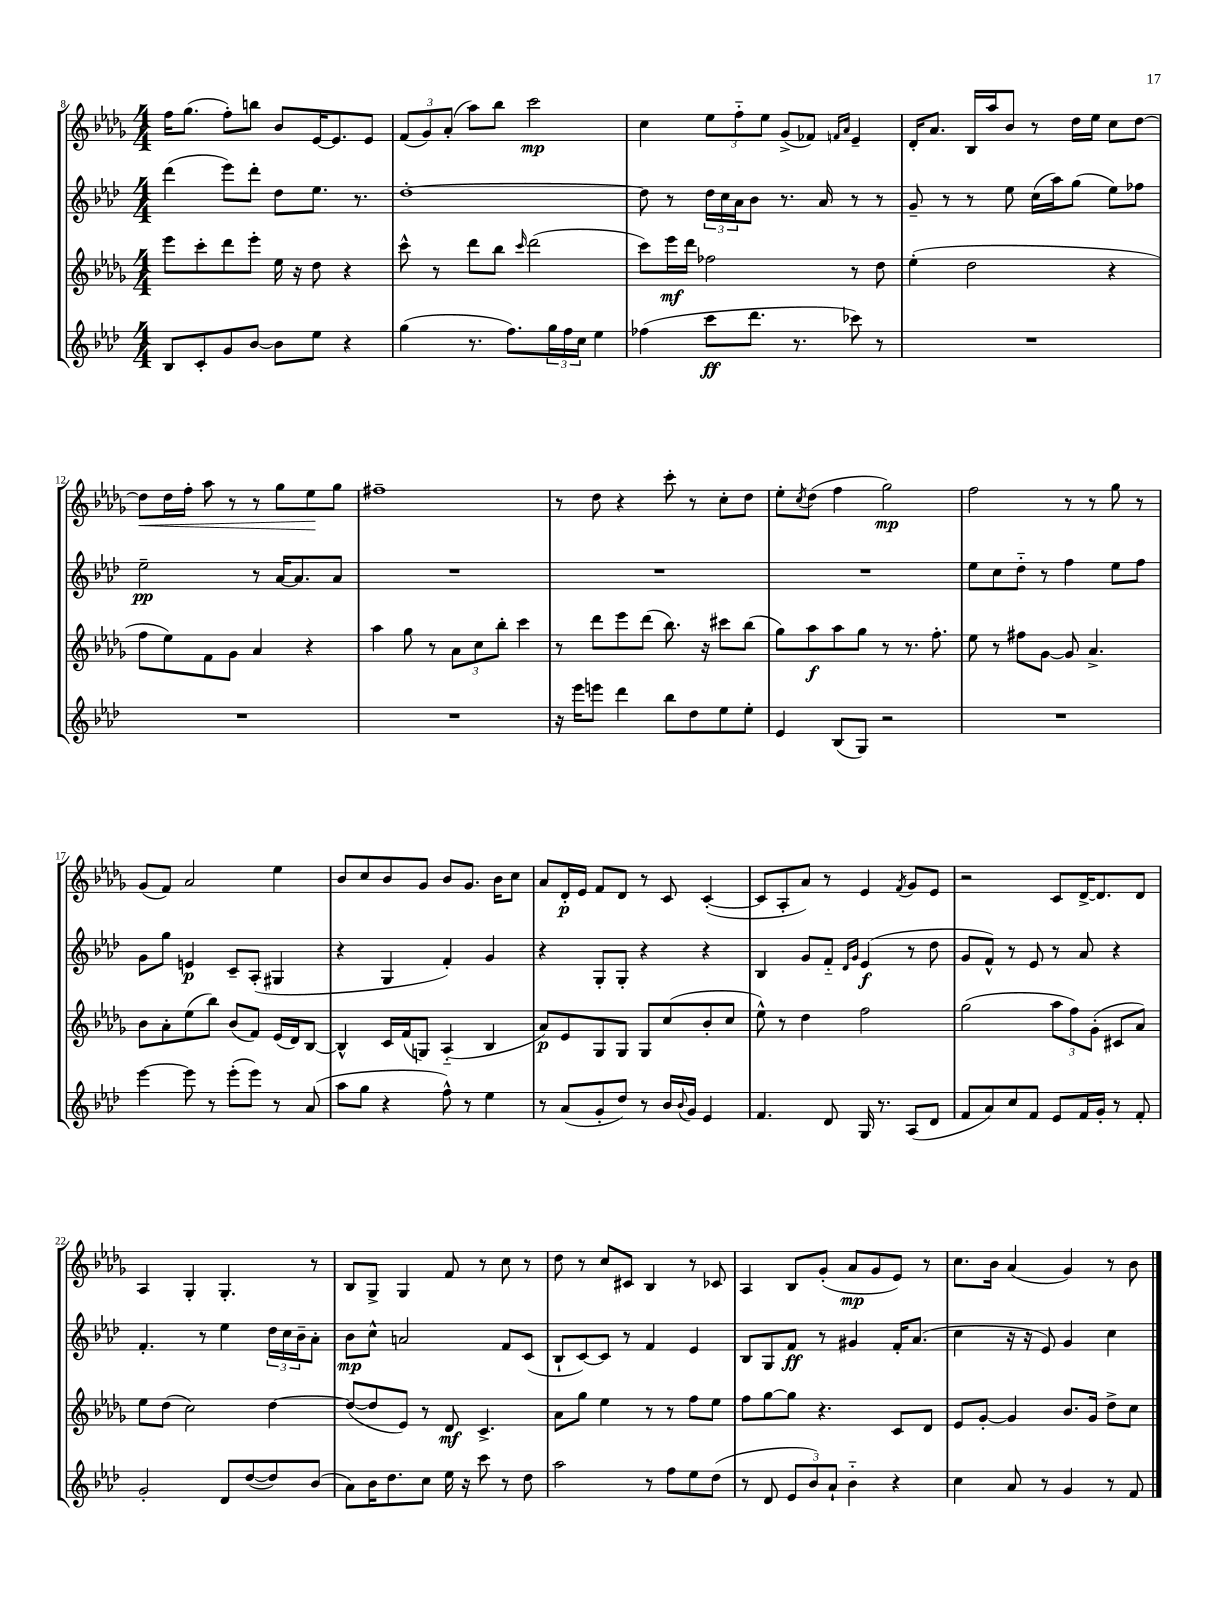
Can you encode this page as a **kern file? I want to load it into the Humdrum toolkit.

**kern	**dynam	**kern	**dynam	**kern	**dynam	**kern	**dynam
*part4	*part4	*part3	*part3	*part2	*part2	*part1	*part1
*staff4	*staff4	*staff3	*staff3	*staff2	*staff2	*staff1	*staff1
*clefG2	*	*clefG2	*	*clefG2	*	*clefG2	*
*k[b-e-a-d-]	*	*k[b-e-a-d-g-]	*	*k[b-e-a-d-]	*	*k[b-e-a-d-g-]	*
*M4/4	*	*M4/4	*	*M4/4	*	*M4/4	*
=8	=8	=8	=8	=8	=8	=8	=8
8B-/L	.	8eee-\L	.	(4ddd-\	.	16ff\KL	.
.	.	.	.	.	.	(8.gg-\J	.
8c'/	.	8ccc'\	.	.	.	.	.
8g/	.	8ddd-\	.	8eee-\L)	.	8ff'\L)	.
[8b-/J	.	8eee-'\J	.	8ddd-'\J	.	8bbn\J	.
8b-\L]	.	16ee-\	.	8dd-\L	.	8b-/L	.
.	.	16r	.	.	.	.	.
8ee-\J	.	8dd-\	.	8.ee-\J	.	[16e-/K	.
.	.	.	.	.	.	8.e-/]	.
4r	.	4r	.	.	.	.	.
.	.	.	.	8.r	.	.	.
.	.	.	.	.	.	8e-/J	.
=9	=9	=9	=9	=9	=9	=9	=9
(4gg\	.	8ccc^^\	.	[1dd-'	.	(12f/L	.
.	.	.	.	.	.	12g-/)	.
.	.	8r	.	.	.	.	.
.	.	.	.	.	.	(12a-'/J	.
8.r	.	8ddd-\L	.	.	.	8aa-\L)	.
.	.	8bb-\J	.	.	.	8bb-\J	.
8.ff\L)	.	.	.	.	.	.	.
.	.	16qqccc/	.	.	.	.	.
.	.	(2ddd-\	.	.	.	2ccc\	mp
24gg\L	.	.	.	.	.	.	.
24ff\	.	.	.	.	.	.	.
24cc\JJ	.	.	.	.	.	.	.
4ee-\	.	.	.	.	.	.	.
=10	=10	=10	=10	=10	=10	=10	=10
(4ff-X\	.	8ccc\L)	.	8dd-\]	.	4cc\	.
.	.	16eee-\L	mf	8r	.	.	.
.	.	16ddd-\JJ	.	.	.	.	.
8ccc\L	ff	2ff-X\	.	24dd-\LL	.	12ee-\L	.
.	.	.	.	24cc\	.	.	.
.	.	.	.	24a-\J	.	12ff\	.
8.ddd-\J	.	.	.	8b-\J	.	.	.
.	.	.	.	.	.	12ee-\J	.
.	.	.	.	8.r	.	(8g-^/L	.
8.r	.	.	.	.	.	.	.
.	.	.	.	.	.	8f-X/J)	.
.	.	.	.	16a-/	.	.	.
.	.	.	.	.	.	16qqfn/LL	.
.	.	.	.	.	.	16qqa-/JJ	.
8ccc-X\)	.	8r	.	8r	.	4e-~/	.
8r	.	8dd-\	.	8r	.	.	.
=11	=11	=11	=11	=11	=11	=11	=11
1r	.	(4ee-'\	.	8g~/	.	16d-'/KL	.
.	.	.	.	.	.	8.a-/J	.
.	.	.	.	8r	.	.	.
.	.	2dd-\	.	8r	.	16B-/LL	.
.	.	.	.	.	.	16aa-/J	.
.	.	.	.	8ee-\	.	8b-/J	.
.	.	.	.	(16cc\LL	.	8r	.
.	.	.	.	16aa-\J)	.	.	.
.	.	.	.	(8gg\J	.	16dd-\LL	.
.	.	.	.	.	.	16ee-\JJ	.
.	.	4r	.	8ee-\L)	.	8cc\L	.
.	.	.	.	8ff-X\J	.	[8dd-\J	.
!!LO:LB:g=z
=12	=12	=12	=12	=12	=12	=12	=12
!	!	!	!	!	!	!	!LO:HP:b
1r	.	8ff\L	.	2ee-~\	pp	8dd-\L]	<
.	.	8ee-\)	.	.	.	16dd-\L	.
.	.	.	.	.	.	16ff'\JJ	.
.	.	8f\	.	.	.	8aa-\	.
.	.	8g-\J	.	.	.	8r	.
.	.	4a-/	.	8r	.	8r	.
.	.	.	.	[16a-/KL	.	8gg-\L	.
.	.	.	.	8.a-/]	.	.	.
.	.	4r	.	.	.	8ee-\	.
.	.	.	.	8a-/J	.	8gg-\J	[
=13	=13	=13	=13	=13	=13	=13	=13
1r	.	4aa-\	.	1r	.	1ff#X~	.
.	.	8gg-\	.	.	.	.	.
.	.	8r	.	.	.	.	.
.	.	12a-\L	.	.	.	.	.
.	.	12cc\	.	.	.	.	.
.	.	12bb-'\J	.	.	.	.	.
.	.	4ccc\	.	.	.	.	.
=14	=14	=14	=14	=14	=14	=14	=14
16r	.	8r	.	1r	.	8r	.
16eee-\KL	.	.	.	.	.	.	.
8eeen\J	.	8ddd-\L	.	.	.	8dd-\	.
4ddd-\	.	8eee-\	.	.	.	4r	.
.	.	(8ddd-\J	.	.	.	.	.
8bb-\L	.	8.bb-\)	.	.	.	8ccc'\	.
8dd-\	.	.	.	.	.	8r	.
.	.	16r	.	.	.	.	.
8ee-\	.	8ccc#X\L	.	.	.	8cc'\L	.
8ee-'\J	.	(8bb-\J	.	.	.	8dd-\J	.
=15	=15	=15	=15	=15	=15	=15	=15
4e-/	.	8gg-\L)	.	1r	.	8ee-'\L	.
.	.	.	.	.	.	8qcc/	.
.	.	8aa-\	f	.	.	(8dd-\J	.
(8B-/L	.	8aa-\	.	.	.	4ff\	.
8G/J)	.	8gg-\J	.	.	.	.	.
2r	.	8r	.	.	.	2gg-\)	mp
.	.	8.r	.	.	.	.	.
.	.	8.ff'\	.	.	.	.	.
=16	=16	=16	=16	=16	=16	=16	=16
1r	.	8ee-\	.	8ee-\L	.	2ff\	.
.	.	8r	.	8cc\	.	.	.
.	.	8ff#X\L	.	8dd-\J	.	.	.
.	.	[8g-\J	.	8r	.	.	.
.	.	8g-/]	.	4ff\	.	8r	.
.	.	4.a-^/	.	.	.	8r	.
.	.	.	.	8ee-\L	.	8gg-\	.
.	.	.	.	8ff\J	.	8r	.
!!LO:LB:g=z
=17	=17	=17	=17	=17	=17	=17	=17
[4eee-\	.	8b-\L	.	8g\L	.	(8g-/L	.
.	.	8a-'\	.	8gg\J	.	8f/J)	.
8eee-\]	.	(8ee-\	.	4en/	p	2a-/	.
8r	.	8bb-\J)	.	.	.	.	.
(8eee-'\L	.	(8b-/L	.	8c~/L	.	.	.
8eee-\J)	.	8f/J)	.	(8A-'/J	.	.	.
8r	.	(16e-/LL	.	4G#X/	.	4ee-\	.
.	.	16d-/J)	.	.	.	.	.
(8a-/	.	[8B-/J	.	.	.	.	.
=18	=18	=18	=18	=18	=18	=18	=18
8aa-\L	.	4B-^^/]	.	4r	.	8b-/L	.
8gg\J	.	.	.	.	.	8cc/	.
4r	.	16c/LL	.	4G/	.	8b-/	.
.	.	(16f/J	.	.	.	.	.
.	.	8Gn/J)	.	.	.	8g-/J	.
8ff^^\)	.	(4A-/	.	4f'/)	.	8b-/L	.
8r	.	.	.	.	.	8.g-/J	.
4ee-\	.	4B-/	.	4g/	.	.	.
.	.	.	.	.	.	16b-\KL	.
.	.	.	.	.	.	8cc\J	.
=19	=19	=19	=19	=19	=19	=19	=19
8r	.	8a-/L)	p	4r	.	8a-/L	.
(8a-/L	.	8e-/	.	.	.	16d-'/L	p
.	.	.	.	.	.	16e-/JJ	.
8g'/	.	8G-/	.	8G'/L	.	8f/L	.
8dd-/J)	.	8G-/J	.	8G'/J	.	8d-/J	.
8r	.	8G-/L	.	4r	.	8r	.
16b-/LL	.	(8cc/	.	.	.	8c/	.
8qqb-/	.	.	.	.	.	.	.
16g/JJ	.	.	.	.	.	.	.
4e-/	.	8b-'/	.	4r	.	([4c'/	.
.	.	8cc/J	.	.	.	.	.
=20	=20	=20	=20	=20	=20	=20	=20
4.f/	.	8ee-^^\)	.	4B-/	.	8c/L]	.
.	.	8r	.	.	.	8A-'/	.
.	.	4dd-\	.	8g/L	.	8a-/J)	.
8d-/	.	.	.	8f/J	.	8r	.
.	.	.	.	16qqd-/LL	.	.	.
.	.	.	.	16qqg/JJ	.	.	.
16G/	.	2ff\	.	(4e-/	f	4e-/	.
8.r	.	.	.	.	.	.	.
.	.	.	.	.	.	8qf/	.
(8A-/L	.	.	.	8r	.	8g-/L	.
8d-/J	.	.	.	8dd-\	.	8e-/J	.
=21	=21	=21	=21	=21	=21	=21	=21
8f/L	.	(2gg-\	.	8g/L	.	2r	.
8a-/)	.	.	.	8f^^/J)	.	.	.
8cc/	.	.	.	8r	.	.	.
8f/J	.	.	.	8e-/	.	.	.
8e-/L	.	12aa-\L	.	8r	.	8c/L	.
.	.	12ff\)	.	.	.	.	.
16f/L	.	.	.	8a-/	.	[16d-^/K	.
.	.	(12g-'\J	.	.	.	.	.
16g'/JJ	.	.	.	.	.	8.d-/]	.
8r	.	8c#X/L	.	4r	.	.	.
8f'/	.	8a-/J)	.	.	.	8d-/J	.
!!LO:LB:g=z
=22	=22	=22	=22	=22	=22	=22	=22
2g'/	.	8ee-\L	.	4.f'/	.	4A-/	.
.	.	(8dd-\J	.	.	.	.	.
.	.	2cc\)	.	.	.	4G-'/	.
.	.	.	.	8r	.	.	.
8d-/L	.	.	.	4ee-\	.	4.G-'/	.
([8dd-/	.	.	.	.	.	.	.
8dd-/])	.	[4dd-\	.	24dd-\LL	.	.	.
.	.	.	.	24cc\	.	.	.
.	.	.	.	24b-~\J	.	.	.
(8b-/J	.	.	.	8a-'\J	.	8r	.
=23	=23	=23	=23	=23	=23	=23	=23
8a-\L)	.	(8dd-/L_	.	8b-\L	mp	8B-/L	.
16b-\K	.	8dd-/]	.	8cc^^\J	.	8G-^/J	.
8.dd-\	.	.	.	.	.	.	.
.	.	8e-/J)	.	2an/	.	4G-/	.
8cc\J	.	8r	.	.	.	.	.
16ee-\	.	8d-/	mf	.	.	8f/	.
16r	.	.	.	.	.	.	.
8ccc\	.	4.c^/	.	.	.	8r	.
8r	.	.	.	8f/L	.	8cc\	.
8dd-\	.	.	.	(8c/J	.	8r	.
=24	=24	=24	=24	=24	=24	=24	=24
2aa-\	.	8a-\L	.	8B-`/L	.	8dd-\	.
.	.	8gg-\J	.	[8c/)	.	8r	.
.	.	4ee-\	.	8c/J]	.	8cc/L	.
.	.	.	.	8r	.	8c#X/J	.
8r	.	8r	.	4f/	.	4B-/	.
8ff\L	.	8r	.	.	.	.	.
8ee-\	.	8ff\L	.	4e-/	.	8r	.
(8dd-\J	.	8ee-\J	.	.	.	8c-X/	.
=25	=25	=25	=25	=25	=25	=25	=25
8r	.	8ff\L	.	8B-/L	.	4A-/	.
8d-/	.	[8gg-\	.	8G/	.	.	.
12e-/L	.	8gg-\J]	.	8f/J	ff	8B-/L	.
12b-/)	.	.	.	.	.	.	.
.	.	4.r	.	8r	.	(8g-'/J	.
12a-`/J	.	.	.	.	.	.	.
4b-\	.	.	.	4g#X/	.	8a-/L	mp
.	.	.	.	.	.	8g-/	.
4r	.	8c/L	.	16f'/KL	.	8e-/J)	.
.	.	.	.	(8.a-/J	.	.	.
.	.	8d-/J	.	.	.	8r	.
=26	=26	=26	=26	=26	=26	=26	=26
4cc\	.	8e-/L	.	4cc\	.	8.cc\L	.
.	.	[8g-'/J	.	.	.	.	.
.	.	.	.	.	.	16b-\Jk	.
8a-/	.	4g-/]	.	16r	.	(4a-/	.
.	.	.	.	16r	.	.	.
8r	.	.	.	8e-/)	.	.	.
4g/	.	8.b-/L	.	4g/	.	4g-/)	.
.	.	16g-/Jk	.	.	.	.	.
8r	.	8dd-^\L	.	4cc\	.	8r	.
8f/	.	8cc\J	.	.	.	8b-\	.
==	==	==	==	==	==	==	==
*-	*-	*-	*-	*-	*-	*-	*-
